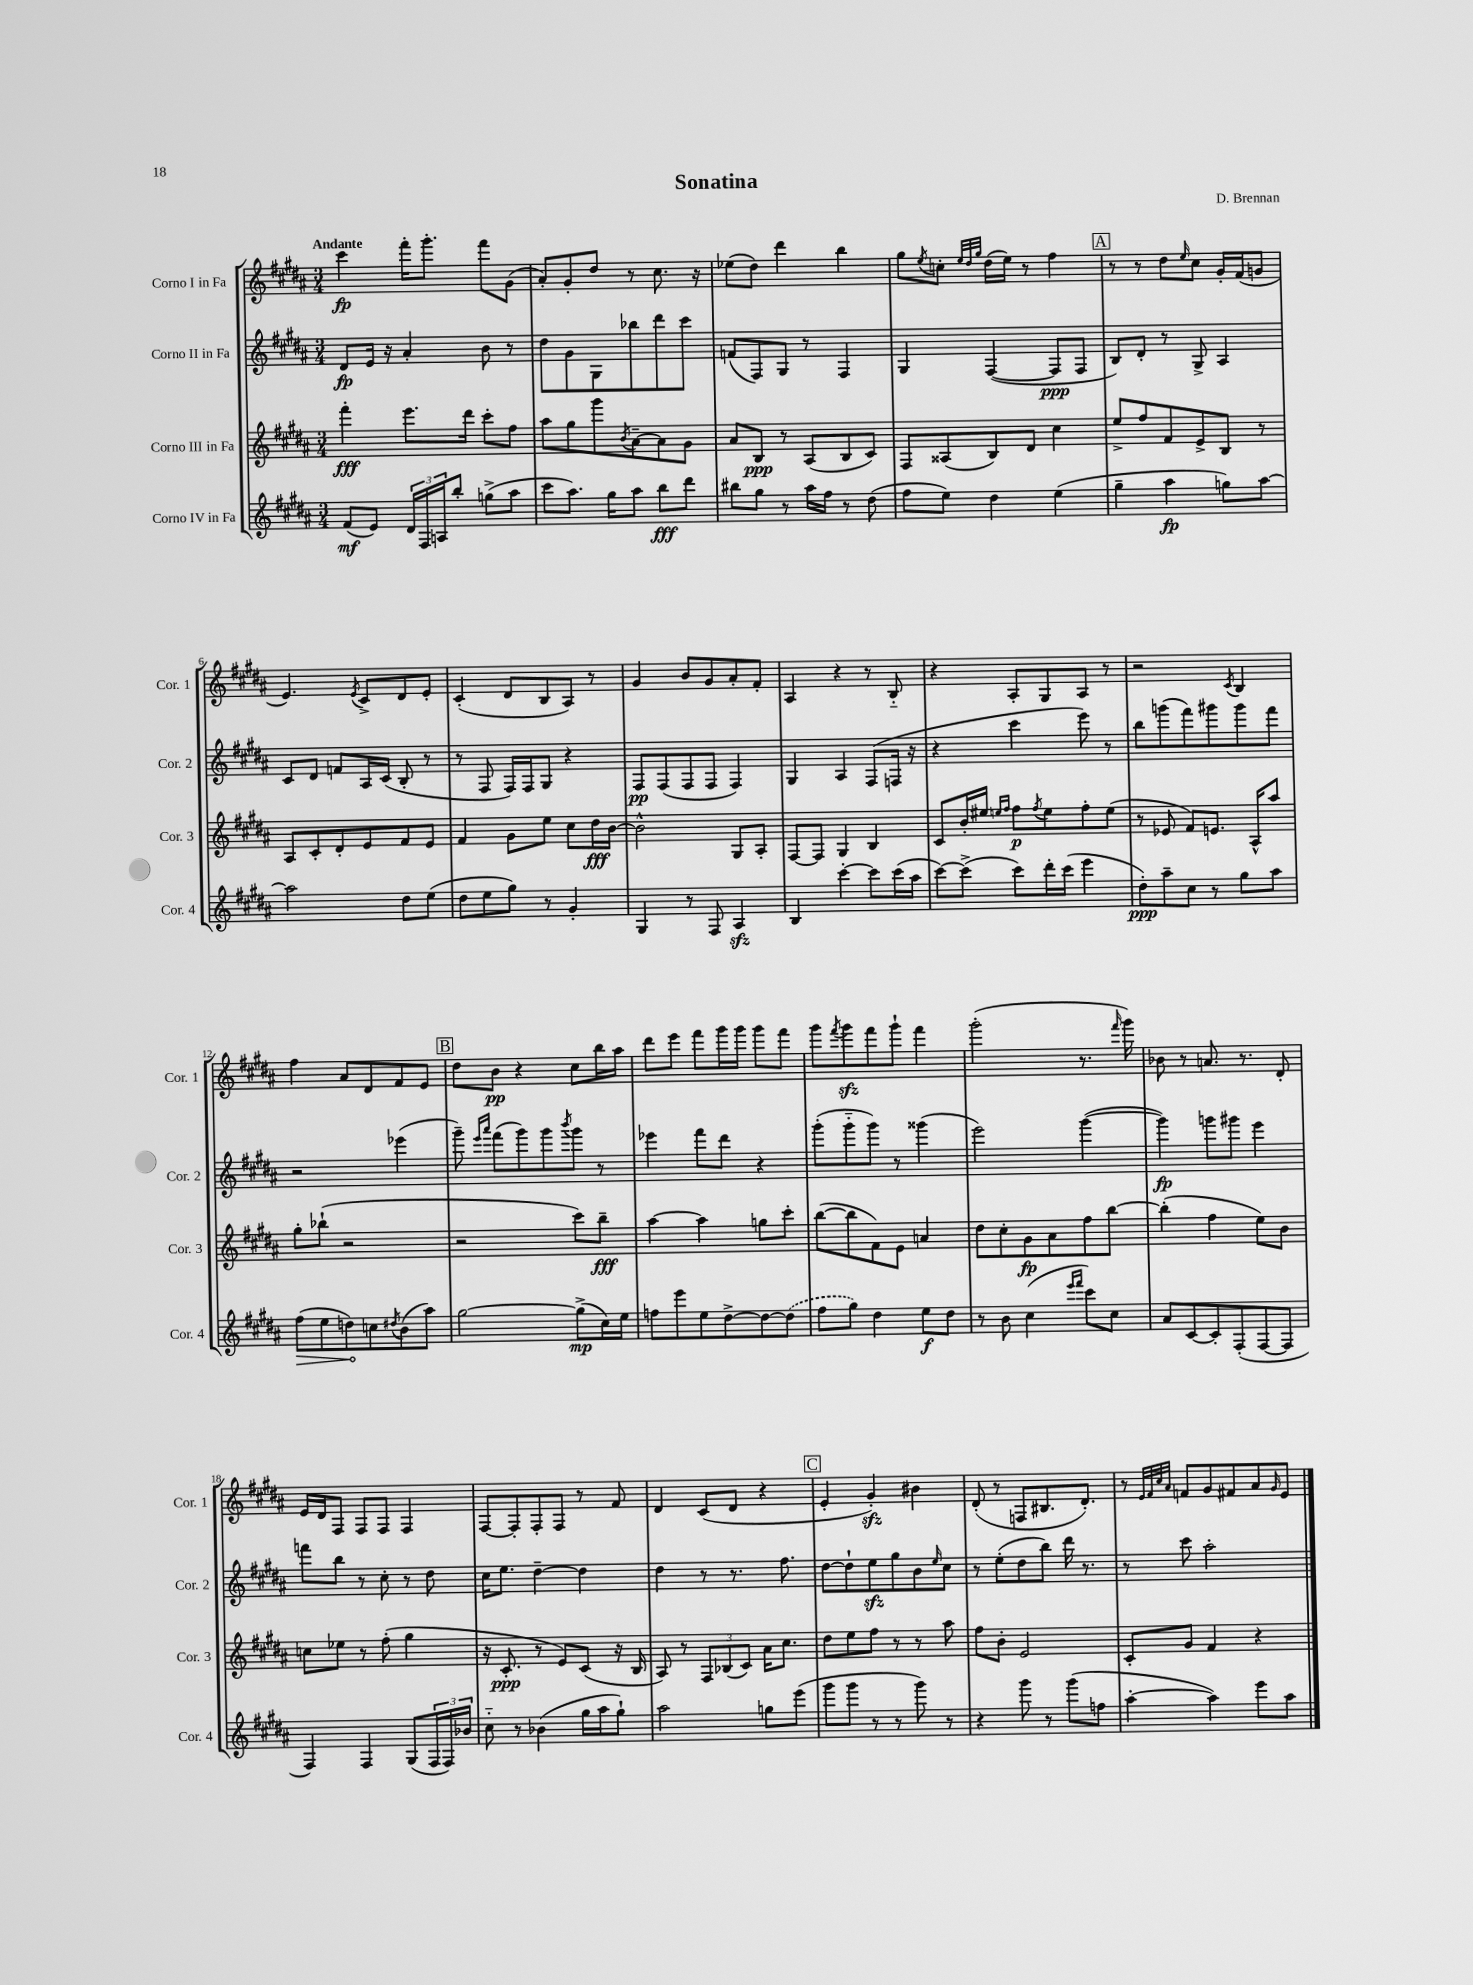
\header { title = "Sonatina" composer = "D. Brennan" }
<<
\new StaffGroup <<
\new Staff = "s0" \with { instrumentName = "Corno I in Fa" shortInstrumentName = "Cor. 1" } {
    \clef treble \key b \major \numericTimeSignature \time 3/4 \tempo "Andante"
    cis'''4\fp fis'''16-. gis'''8.-. fis'''8 gis'8( |
    ais'8-.) gis'8-. dis''8 r8 cis''8. r16 |
    ees''8( dis''8) dis'''4 b''4 |
    gis''8 \acciaccatura { e''8 } c''8-. \grace { e''32 dis''32 gis''32 } dis''16( e''16) r8 fis''4 |
    \mark \markup { \box "A" } r8 r8 dis''8 \grace { e''16 } cis''8 gis'16-. fis'16( g'8 |
    e'4.) \acciaccatura { e'8 } cis'8-> dis'8 e'8-. |
    cis'4-.( dis'8 b8 ais8) r8 |
    gis'4 b'8 gis'8 ais'8-. fis'8-. |
    ais4 r4 r8 b8-_ |
    r4 ais8-. gis8 ais8 r8 |
    r2 \acciaccatura { cis'8 } b4 |
    fis''4 ais'8 dis'8 fis'8 e'8 |
    \mark \markup { \box "B" } dis''8 b'8\pp r4 cis''8 b''16 ais''16 |
    dis'''8 e'''8 fis'''8 gis'''16 gis'''16 gis'''8 fis'''8 |
    gis'''8 \acciaccatura { fis'''8 } gis'''8\sfz fis'''8 gis'''8-! fis'''4 |
    gis'''2-.( r8. \grace { fis'''16 } gis'''16) |
    bes'8 r8 a'8. r8. dis'8-. |
    e'16 dis'16 fis8 fis8 fis8 fis4 |
    fis8~ fis8-. fis8-. fis8 r8 fis'8 |
    dis'4 cis'8( dis'8 r4 |
    \mark \markup { \box "C" } e'4-. gis'4-.\sfz) bis'4 |
    dis'8-.( r8 f8 bis8. dis'8.-.) |
    r8 \grace { e'32 fis'32 cis''32 ais'32 } f'8 gis'8 fis'8 ais'8 \grace { gis'16 } e'8 \bar "|." |
}
\new Staff = "s1" \with { instrumentName = "Corno II in Fa" shortInstrumentName = "Cor. 2" } {
    \clef treble \key b \major \numericTimeSignature \time 3/4
    dis'8\fp e'16 r16 ais'4-. b'8 r8 |
    dis''8 gis'8 gis8 bes''8 dis'''8 cis'''8 |
    f'8( fis8) gis8 r8 fis4 |
    gis4 fis4~( fis8\ppp fis8 |
    \mark \markup { \box "A" } b8) dis'8-. r8 gis8-> ais4 |
    cis'8 dis'8 f'8 ais16 cis'16( b8-. r8 |
    r8 fis8 fis16) fis16 gis8 r4 |
    fis8\pp fis8( fis8 fis8 fis4) |
    gis4 ais4 fis8( f16 r16 |
    r4 cis'''4 e'''8) r8 |
    b''8 g'''8( fis'''8) gis'''8 gis'''8 fis'''8 |
    r2 ees'''4( |
    \mark \markup { \box "B" } gis'''8--) \grace { e'''16 ais'''16 } fis'''8( gis'''8) gis'''8 \acciaccatura { b'''8 } gis'''8 r8 |
    ees'''4 fis'''8 dis'''8 r4 |
    gis'''8-.( gis'''8-_ gis'''8) r8 gisis'''4( |
    e'''2) gis'''4~( |
    gis'''4\fp) g'''8 gis'''8 e'''4 |
    f'''8 b''8 r8 cis''8-. r8 dis''8 |
    cis''16 e''8. dis''4~-- dis''4 |
    dis''4 r8 r8. fis''8. |
    \mark \markup { \box "C" } dis''8~ dis''8-! e''8\sfz gis''8 b'8 \grace { e''16 } cis''8 |
    r8 e''8-.( dis''8 b''8) dis'''16 r8. |
    r8 cis'''8 ais''2-. \bar "|." |
}
\new Staff = "s2" \with { instrumentName = "Corno III in Fa" shortInstrumentName = "Cor. 3" } {
    \clef treble \key b \major \numericTimeSignature \time 3/4
    fis'''4-.\fff e'''8. dis'''16 cis'''8-. fis''8 |
    ais''8 gis''8 gis'''8 \acciaccatura { b'8 } ais'8~-- ais'8 gis'8 |
    ais'8 b8\ppp r8 ais8( b8 cis'8) |
    fis8 aisis8( b8) dis'8 cis''4 |
    \mark \markup { \box "A" } e''8-> fis''8 fis'8 e'8-> b8 r8 |
    ais8 cis'8-. dis'8-. e'8 fis'8 e'8 |
    fis'4 gis'8 e''8 cis''8 dis''16\fff b'16~ |
    b'2-^ gis8 ais8-. |
    fis8~ fis8 gis4 b4 |
    cis'8 b'16-. eis''16 \grace { e''16 fis''16 } fis''8\p \acciaccatura { fis''8 } e''8 fis''8-. e''8( |
    r8 ees'8 fis'8) e'8. ais16-^ ais''8 |
    gis''8-. bes''8-!( r2 |
    \mark \markup { \box "B" } r2 cis'''8) b''8--\fff |
    ais''4~ ais''4 g''8 cis'''8-. |
    b''8~( b''8 fis'8) e'8 a'4 |
    dis''8 cis''8-. gis'8\fp ais'8 fis''8 b''8~ |
    b''4-.( fis''4 e''8) b'8 |
    c''8 ees''8 r8 fis''8-.( gis''4 |
    r16 cis'8.-.\ppp r8 e'8) cis'8( r16 b16 |
    ais8) r8 \tuplet 3/2 { fis8 bes8( cis'8) } ais'16 cis''8. |
    \mark \markup { \box "C" } dis''8 e''8 fis''8 r8 r8 ais''8 |
    fis''8 b'8-. e'2 |
    cis'8-. gis'8 fis'4 r4 \bar "|." |
}
\new Staff = "s3" \with { instrumentName = "Corno IV in Fa" shortInstrumentName = "Cor. 4" } {
    \clef treble \key b \major \numericTimeSignature \time 3/4
    fis'8\mf( e'8) \tuplet 3/2 { dis'16 fis16 a16 } b''8-. g''8->( ais''8 |
    cis'''8 ais''8.) gis''16 ais''8 b''8\fff dis'''8 |
    bis''8 gis''8 r8 ais''16 fis''16 r8 dis''8( |
    fis''8 e''8) dis''4 e''4( |
    \mark \markup { \box "A" } gis''4-- ais''4\fp g''8) ais''8~ |
    ais''2 dis''8 e''8( |
    dis''8 e''8 gis''8) r8 gis'4-. |
    gis4 r8 fis8 ais4\sfz |
    b4 cis'''4~-. cis'''8 cis'''16( ais''16 |
    cis'''8~) cis'''8->( cis'''8) dis'''16-. cis'''16( e'''4 |
    dis''8-.\ppp) ais''8-- cis''8 r8 gis''8 ais''8 |
    \once \override Hairpin.circled-tip = ##t fis''8\>( e''8 d''8\!) c''8 \acciaccatura { dis''8 } b'8( ais''8) |
    \mark \markup { \box "B" } gis''2~ gis''8->\mp( cis''16) e''16 |
    f''8 e'''8 e''8 dis''8~-> dis''8~ \once \slurDashed dis''8( |
    fis''8 gis''8) dis''4 e''8\f dis''8 |
    r8 b'8 cis''4( \grace { e'''16 fis'''16 } cis'''8) cis''8 |
    ais'8 cis'8~ cis'8-. fis8-.( fis8~ fis8 |
    fis4) fis4 gis8( \tuplet 3/2 { fis16 fis16) bes'16 } |
    cis''8-_ r8 bes'4( gis''16 ais''16 gis''8-!) |
    ais''2 g''8 e'''8( |
    \mark \markup { \box "C" } gis'''8 gis'''8 r8 r8 gis'''8) r8 |
    r4 gis'''8 r8 gis'''8( f''8 |
    ais''4~-. ais''4) e'''8 ais''8 \bar "|." |
}
>>
>>
